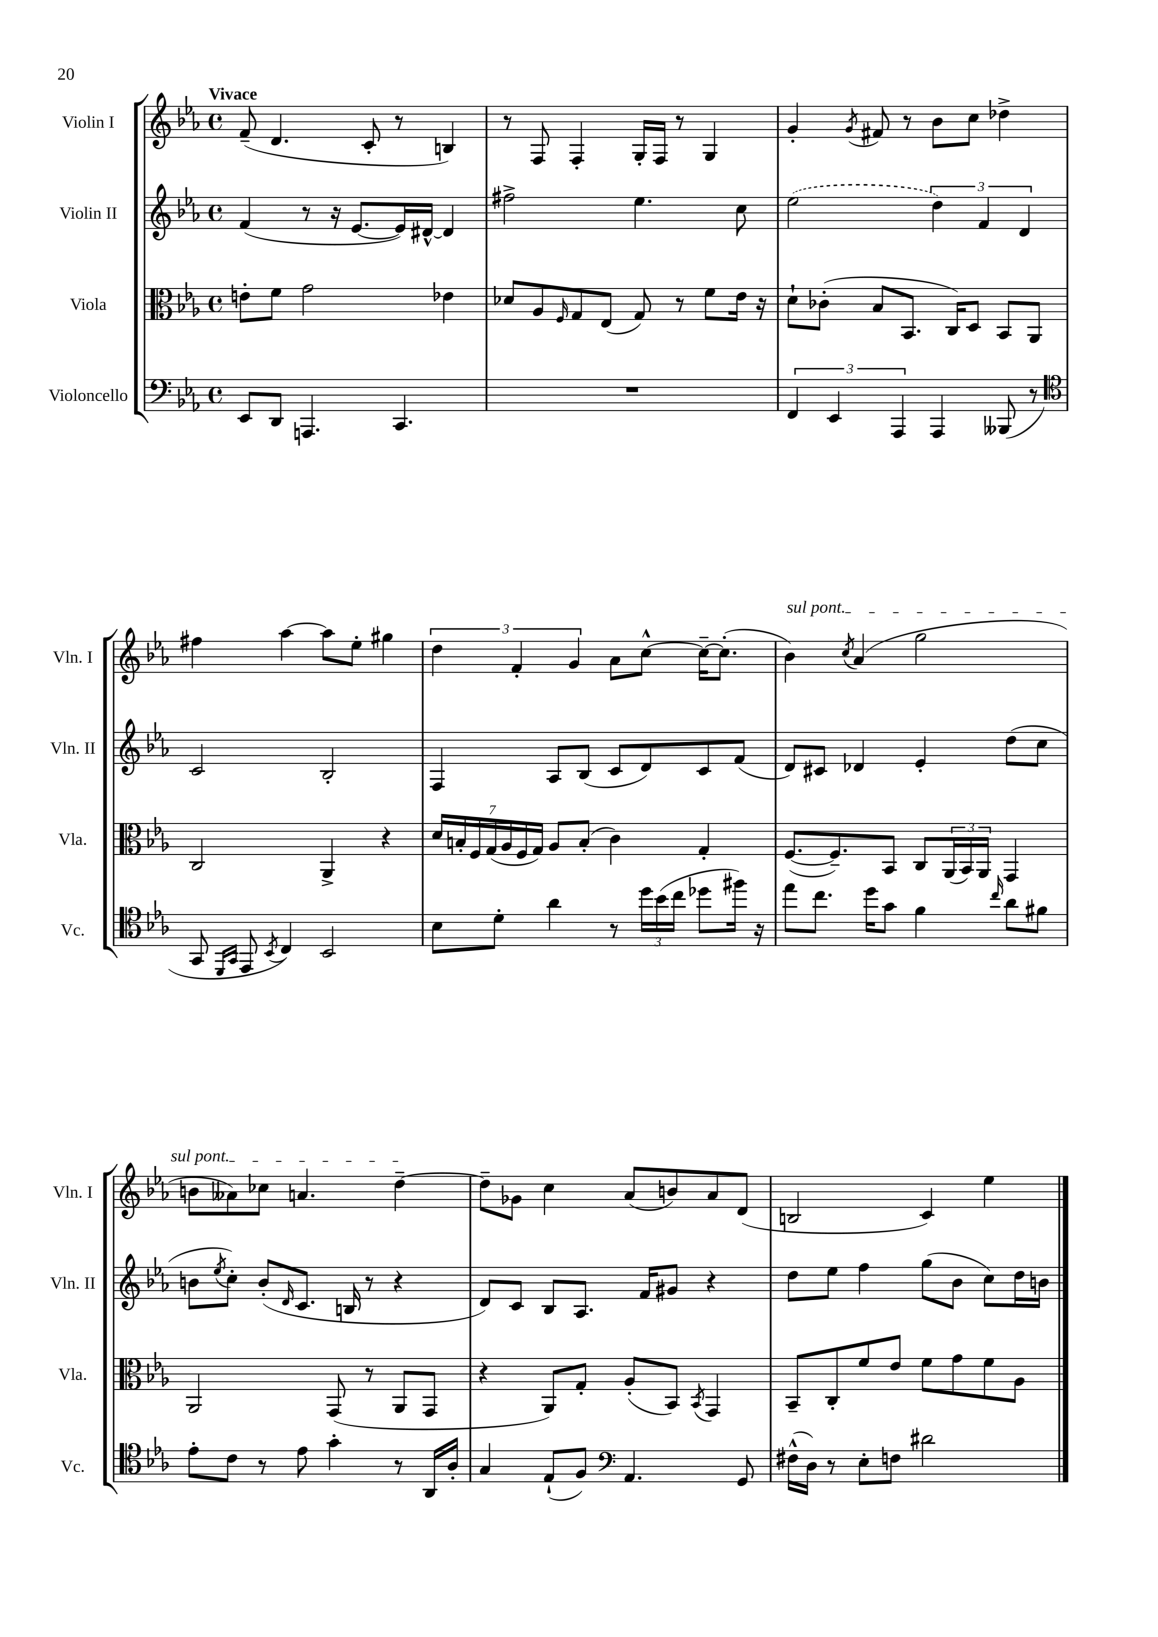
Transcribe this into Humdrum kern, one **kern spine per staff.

**kern	**kern	**kern	**kern
*part4	*part3	*part2	*part1
*staff4	*staff3	*staff2	*staff1
*I"Violoncello	*I"Viola	*I"Violin II	*I"Violin I
*I'Vc.	*I'Vla.	*I'Vln. II	*I'Vln. I
*clefF4	*clefC3	*clefG2	*clefG2
*k[b-e-a-]	*k[b-e-a-]	*k[b-e-a-]	*k[b-e-a-]
*M4/4	*M4/4	*M4/4	*M4/4
*met(c)	*met(c)	*met(c)	*met(c)
=1	=1	=1	=1
!	!	!	!LO:TX:a:B:t=Vivace
8EE-/L	8en'\L	(4f/	(8f~/
8DD/J	8f\J	.	4.d/
4.AAAn/	2g\	8r	.
.	.	16r	.
.	.	[8.e-/L	.
.	.	.	8c'/
4.CC/	.	16e-/L])	8r
.	.	[16d#X^^/JJ	.
.	4e-X\	4d#/]	4Bn/)
=2	=2	=2	=2
1r	8d-X/L	2ff#X^\	8r
.	8A-/	.	8F/
.	16qqF/	.	.
.	8G/	.	4F'/
.	(8E-/J	.	.
.	8G/)	4.ee-\	16G'/LL
.	.	.	16F/JJ
.	8r	.	8r
.	8f\L	.	4G/
.	16e-\Jk	8cc\	.
.	16r	.	.
=3	=3	=3	=3
6FF/	8d`\L	(2ee-\	4g'/
.	(8c-X'\J	.	.
6EE-/	.	.	.
.	.	.	8qg/
.	8B-/L	.	8f#X/
6AAA-/	.	.	.
.	8.BB-/J	.	8r
4AAA-/	.	6dd\)	8b-\L
.	16C/KL)	.	.
.	8D/J	.	8cc\J
.	.	6f/	.
(8BBB--X/	8BB-/L	.	4dd-X^\
.	.	6d/	.
8r	8AA-/J	.	.
!!LO:LB:g=z
=4	=4	=4	=4
*clefC4	*	*	*
8GG/	2C/	2c/	4ff#X\
16qqDD/LL	.	.	.
16qqGG/JJ	.	.	.
8EE-/	.	.	.
8qBB-/	.	.	.
4C/)	.	.	[4aa-\
2BB-/	4AA-^/	2B-'/	8aa-\L]
.	.	.	8ee-'\J
.	4r	.	4gg#X\
=5	=5	=5	=5
8B-\L	28d/LL	4F/	6dd\
.	28Bn'/	.	.
.	28F/	.	.
.	(28G/	.	.
8d'\J	.	.	.
.	28A-/	.	.
.	.	.	6f'/
.	28F/	.	.
.	28G/JJ)	.	.
4a-\	8A-/L	8A-/L	.
.	.	.	6g/
.	(8B'/J	(8B-/J	.
8r	4c\)	8c/L	8a-\L
24dd\LL	.	8d/)	[8cc^^\J
(24b-\	.	.	.
24cc\JJ	.	.	.
8dd-X\L	4G'/	8c/	16cc~\KL_
.	.	.	(8.cc'\J]
16ff#X\Jk)	.	(8f/J	.
16r	.	.	.
=6	=6	=6	=6
!	!	!	!LO:TX:a:i:t=sul pont.
8ee-\L	([8.F/L	8d/L)	4b-\)
8.cc\J	.	8c#X/J	.
.	8.F~/])	.	.
.	.	.	8qcc/
.	.	4d-X/	(4a-/
16dd\KL	.	.	.
8g\J	8BB-/J	.	.
4f\	8C/L	4e-'/	2gg\
.	(24AA-/L	.	.
.	24BB-/)	.	.
.	24AA-/JJ	.	.
16qqcc/	.	.	.
8a-\L	4GG/	(8dd\L	.
8f#X\J	.	8cc\J	.
!!LO:LB:g=z
=7	=7	=7	=7
8e-'\L	2AA-/	8bn\L	8bn\L
.	.	8qee-/	.
8c\J	.	8cc'\J)	8a--X\)
8r	.	(8b'/L	8cc-X\J
.	.	16qqd/	.
8e-\	.	8.c/J	4.an/
4g'\	(8GG/	.	.
.	.	16Bn/	.
.	8r	8r	.
8r	8AA-/L	4r	[4dd~\
16AA-/LL	8GG/J	.	.
16A-'/JJ	.	.	.
=8	=8	=8	=8
4G/	4r	8d/L)	8dd~\L]
.	.	8c/J	8g-X\J
(8E-`/L	8AA-/L)	8B-/L	4cc\
8F/J)	8G'/J	8.A-/J	.
*clefF4	*	*	*
4.AA-/	(8A-'/L	.	(8a-/L
.	.	16f/KL	.
.	8BB-/J)	8g#X/J	8bn/)
.	8qBB-/	.	.
.	4GG/	4r	8a-/
8GG/	.	.	(8d/J
=9	=9	=9	=9
(16F#X^^\LL	8BB-~/L	8dd\L	2Bn/
16D\JJ)	.	.	.
8r	8C'/	8ee-\J	.
8E-'\L	8f/	4ff\	.
8Fn\J	8e-/J	.	.
2d#X\	8f\L	(8gg\L	4c/)
.	8g\	8b-\J	.
.	8f\	8cc\L)	4ee-\
.	8A-\J	16dd\L	.
.	.	16bn\JJ	.
==	==	==	==
*-	*-	*-	*-
